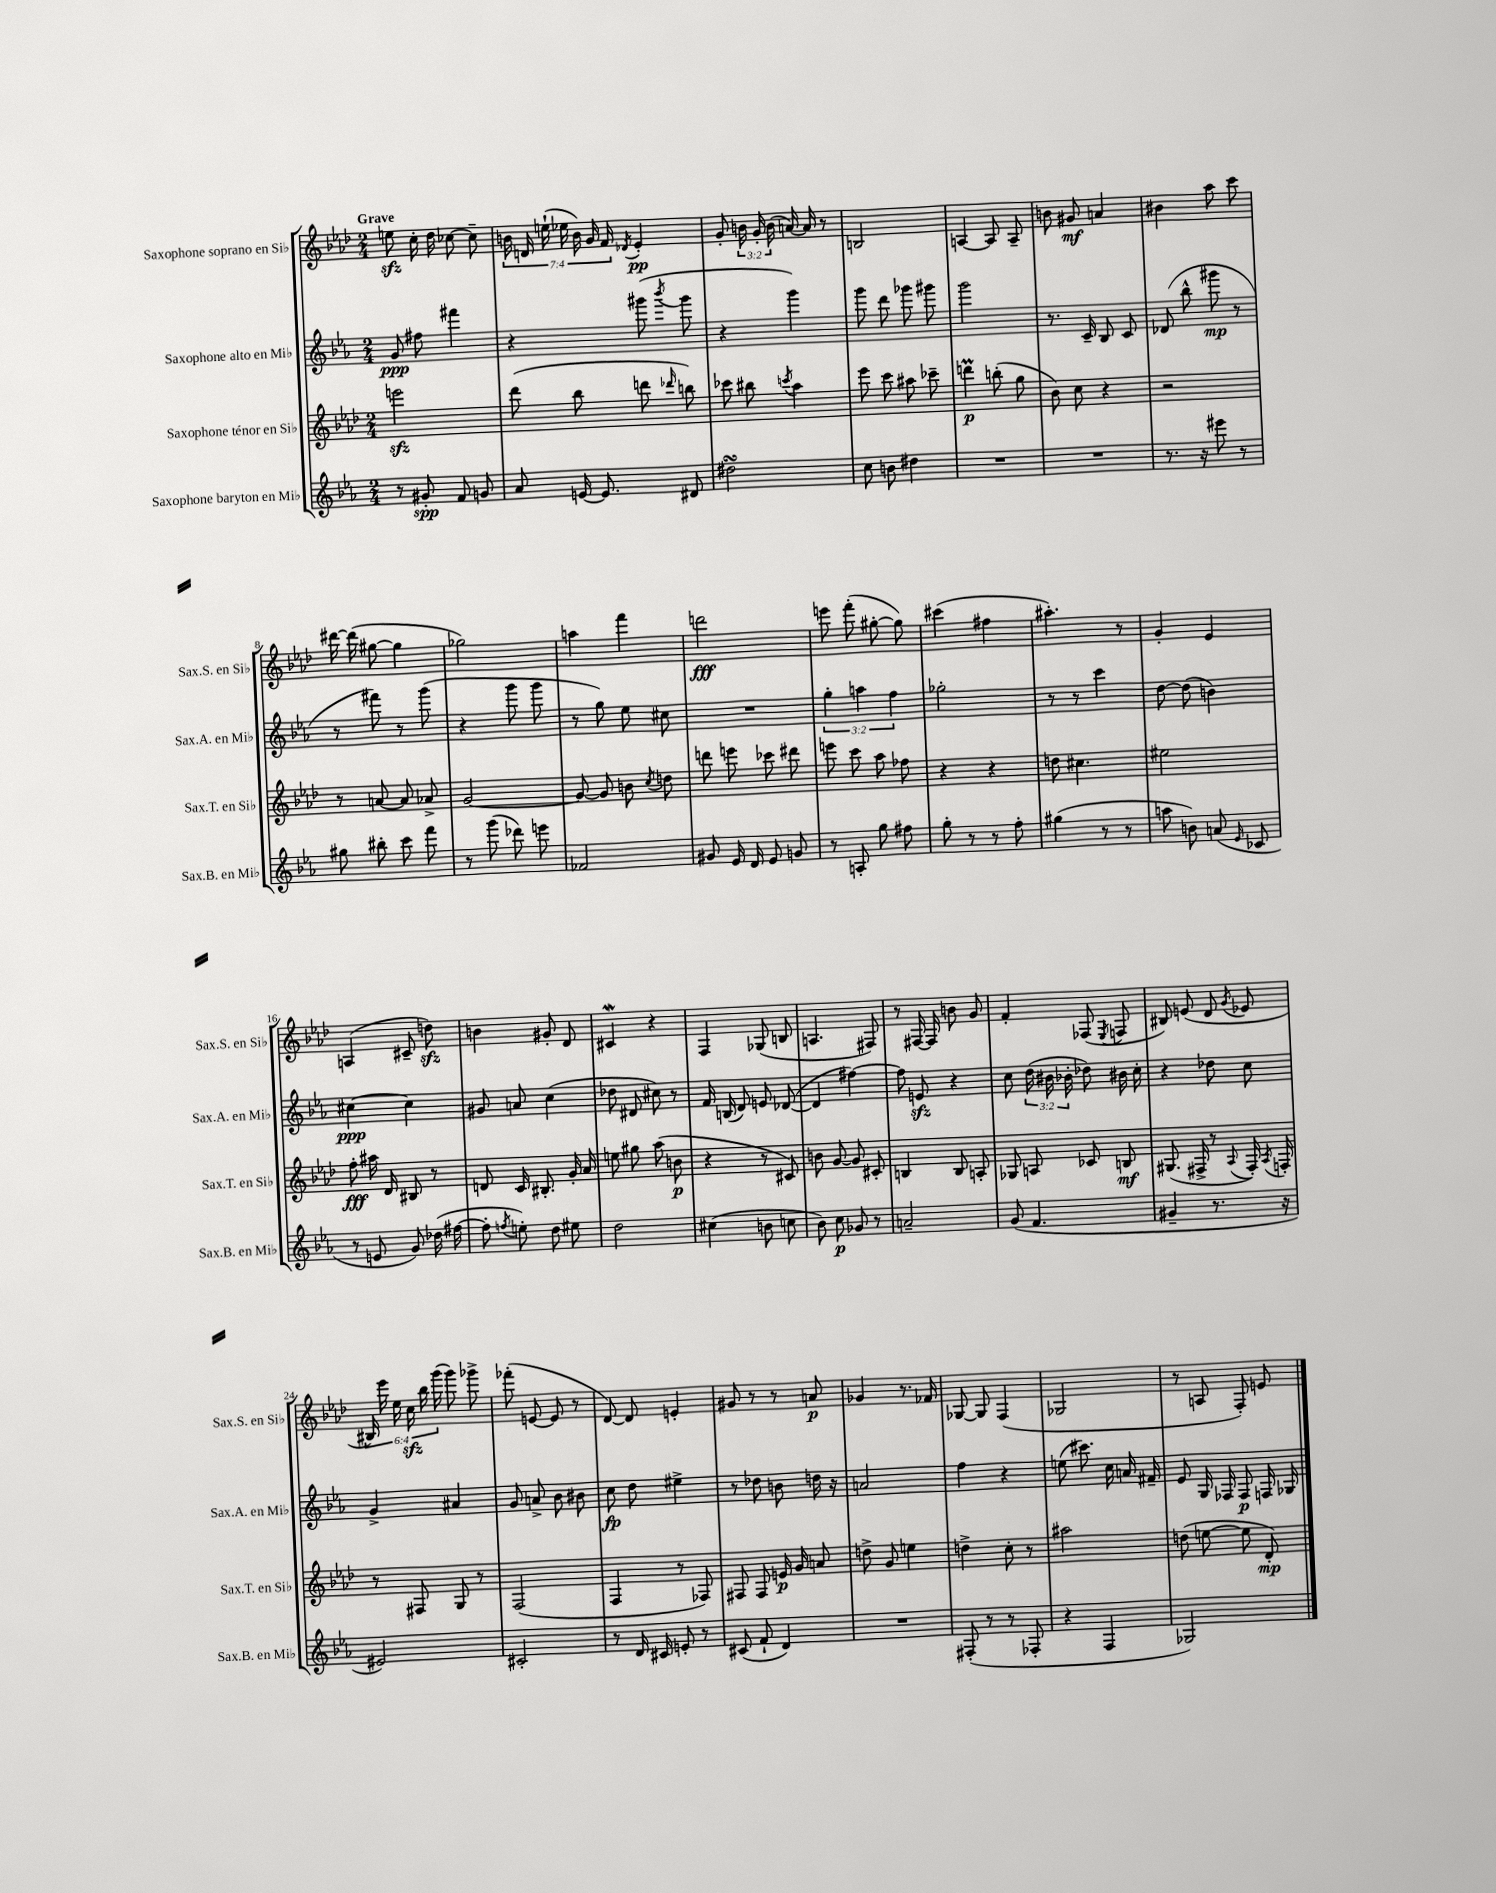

**kern	**dynam	**kern	**dynam	**kern	**dynam	**kern	**dynam
*part4	*part4	*part3	*part3	*part2	*part2	*part1	*part1
*staff4	*staff4	*staff3	*staff3	*staff2	*staff2	*staff1	*staff1
*I"Saxophone baryton en Mi♭	*	*I"Saxophone ténor en Si♭	*	*I"Saxophone alto en Mi♭	*	*I"Saxophone soprano en Si♭	*
*I'Sax.B. en Mi♭	*	*I'Sax.T. en Si♭	*	*I'Sax.A. en Mi♭	*	*I'Sax.S. en Si♭	*
*clefG2	*	*clefG2	*	*clefG2	*	*clefG2	*
*k[b-e-a-]	*	*k[b-e-a-d-]	*	*k[b-e-a-]	*	*k[b-e-a-d-]	*
*M2/4	*	*M2/4	*	*M2/4	*	*M2/4	*
=1	=1	=1	=1	=1	=1	=1	=1
!	!	!	!	!	!	!LO:TX:a:B:t=Grave	!
8r	.	2eeenzz\	.	8g/	ppp	8eenzz\	.
8g#X'/	spp	.	.	8ff#X\	.	16cc'\	.
.	.	.	.	.	.	16dd-\	.
8f/	.	.	.	4fff#X\	.	[8cc-X\	.
8gn/	.	.	.	.	.	8cc-~\]	.
=2	=2	=2	=2	=2	=2	=2	=2
8a-/	.	(8ddd-\	.	4r	.	28bn\	.
.	.	.	.	.	.	28dn/	.
.	.	.	.	.	.	(28een`\	.
.	.	.	.	.	.	28ee-X\	.
[16en/	.	8bb-\	.	.	.	.	.
.	.	.	.	.	.	28b\)	.
.	.	.	.	.	.	28g/	.
8.e/]	.	.	.	.	.	.	.
.	.	.	.	.	.	28f/	.
.	.	.	.	.	.	8qd-X/	.
.	.	8dddn\	.	(8ggg#X\	.	4e-'/	pp
.	.	16qqddd-X/	.	8qbbb-/	.	.	.
8d#X/	.	8bbn\)	.	8ggg#\	.	.	.
=3	=3	=3	=3	=3	=3	=3	=3
2dd#XsSsS\	.	8ccc-X\	.	4r	.	8g'/	.
.	.	8bb#X\	.	.	.	24bn\	.
.	.	.	.	.	.	24g'/	.
.	.	.	.	.	.	(24b\	.
.	.	8qcccn/	.	.	.	.	.
.	.	4aa-\	.	4ggg\)	.	[16an/)	.
.	.	.	.	.	.	16a/]	.
.	.	.	.	.	.	8r	.
=4	=4	=4	=4	=4	=4	=4	=4
8cc\	.	8eee-\	.	8ggg\	.	2Bn/	.
8bn\	.	8ccc\	.	8ddd\	.	.	.
4dd#X\	.	8aa#X\	.	8ggg-X\	.	.	.
.	.	8ccc-X~\	.	8ggg#X\	.	.	.
=5	=5	=5	=5	=5	=5	=5	=5
2r	.	4dddnm\	p	2ggg\	.	[4An/	.
.	.	(8bbn'\	.	.	.	8A/]	.
.	.	8gg\	.	.	.	8A~/	.
=6	=6	=6	=6	=6	=6	=6	=6
2r	.	8b-\)	.	8.r	.	8bn\	.
.	.	8cc\	.	.	.	8g#X/	mf
.	.	.	.	16c~/	.	.	.
.	.	4r	.	8B-/	.	4an/	.
.	.	.	.	8c/	.	.	.
=7	=7	=7	=7	=7	=7	=7	=7
8.r	.	2r	.	(8d-X/	.	4b#X\	.
.	.	.	.	8bb-^^\	.	.	.
16r	.	.	.	.	.	.	.
8eee#X\	.	.	.	8ggg#X\	mp	8aa-\	.
8r	.	.	.	8r	.	8ccc\	.
!!LO:LB:g=z
=8	=8	=8	=8	=8	=8	=8	=8
8gg#X\	.	8r	.	8r	.	[16ddd#X\	.
.	.	.	.	.	.	(16ddd#\]	.
8bb#X'\	.	[8an/	.	8fff#X\)	.	[8gg#X\	.
8ccc\	.	8a/]	.	8r	.	4gg#\]	.
8fff\	.	8a-X^/	.	(8ggg\	.	.	.
=9	=9	=9	=9	=9	=9	=9	=9
8r	.	[2g/	.	4r	.	2gg-X\)	.
(8ggg\	.	.	.	.	.	.	.
8ddd-X\)	.	.	.	8ggg\	.	.	.
8eeen\	.	.	.	8ggg\	.	.	.
=10	=10	=10	=10	=10	=10	=10	=10
2f-X/	.	8g/_	.	8r	.	4aan\	.
.	.	8g/]	.	8gg\)	.	.	.
.	.	8bn\	.	8ee-\	.	4fff\	.
.	.	8qcc/	.	.	.	.	.
.	.	8ddn\	.	8cc#X\	.	.	.
=11	=11	=11	=11	=11	=11	=11	=11
8g#X/	.	8dddn\	.	2r	.	2dddn\	fff
16e-/	.	8eeen\	.	.	.	.	.
16d/	.	.	.	.	.	.	.
8e-/	.	8ccc-X\	.	.	.	.	.
8gn/	.	8ddd#X\	.	.	.	.	.
=12	=12	=12	=12	=12	=12	=12	=12
8r	.	8eeen\	.	6gg'\	.	8eeen\	.
8An'/	.	8ccc\	.	.	.	(8fff'\	.
.	.	.	.	6aan\	.	.	.
8gg\	.	8aa-\	.	.	.	[8gg#X'\	.
.	.	.	.	6ff\	.	.	.
8ff#X\	.	8ff-X\	.	.	.	8gg#\])	.
=13	=13	=13	=13	=13	=13	=13	=13
8gg'\	.	4r	.	2gg-X'\	.	(4ccc#X\	.
8r	.	.	.	.	.	.	.
8r	.	4r	.	.	.	4ff#X\	.
8ff'\	.	.	.	.	.	.	.
=14	=14	=14	=14	=14	=14	=14	=14
(4gg#X\	.	8ddn\	.	8r	.	4.aa#X'\)	.
.	.	4.cc#X\	.	8r	.	.	.
8r	.	.	.	4ccc\	.	.	.
8r	.	.	.	.	.	8r	.
=15	=15	=15	=15	=15	=15	=15	=15
8aan\	.	2ee#X\	.	[8dd\	.	4g'/	.
8bn\)	.	.	.	(8dd\]	.	.	.
(8an/	.	.	.	4bn\)	.	4e-/	.
16qqe-/	.	.	.	.	.	.	.
8c-X/	.	.	.	.	.	.	.
!!LO:LB:g=z
=16	=16	=16	=16	=16	=16	=16	=16
8r	.	8ff'\	fff	[4cc#X\	ppp	(4An/	.
8en/	.	16aa#X\	.	.	.	.	.
.	.	16d-/	.	.	.	.	.
8g/)	.	8B#X/	.	4cc#\]	.	8c#X~/	.
(16dd-X\	.	8r	.	.	.	8ddnzz\)	.
[16ff#X\	.	.	.	.	.	.	.
=17	=17	=17	=17	=17	=17	=17	=17
8ff#'\]	.	8dn/	.	8g#X/	.	4bn\	.
8qffn/	.	.	.	.	.	.	.
8een'\)	.	16c/	.	8an/	.	.	.
.	.	8.B#X'/	.	.	.	.	.
8dd\	.	.	.	(4cc\	.	8g#X'/	.
8ee#X\	.	16g'/	.	.	.	8d-/	.
.	.	16a-/	.	.	.	.	.
=18	=18	=18	=18	=18	=18	=18	=18
2dd\	.	8een\	.	8dd-X\	.	4c#XW/	.
.	.	8gg#X\	.	8d#X/	.	.	.
.	.	(8aa-\	.	8cc#X\)	.	4r	.
.	.	8bn\	p	8r	.	.	.
=19	=19	=19	=19	=19	=19	=19	=19
(4cc#X\	.	4r	.	16f/	.	4F/	.
.	.	.	.	(16Bn/	.	.	.
.	.	.	.	8d/)	.	.	.
8bn\	.	8r	.	8en/	.	(8G-X/	.
8ccn\	.	8c#X/)	.	([8d-X/	.	8Bn/	.
=20	=20	=20	=20	=20	=20	=20	=20
8b-\)	.	8bn\	.	4d-/]	.	4.An/	.
8cc\	p	[8g/	.	.	.	.	.
8g-X/	.	8g/]	.	[4ff#X\)	.	.	.
8r	.	8c#X'/	.	.	.	8F#X/)	.
=21	=21	=21	=21	=21	=21	=21	=21
2an~/	.	4Bn/	.	8ff#\]	.	8r	.
.	.	.	.	8enzz/	.	[16F#X/	.
.	.	.	.	.	.	16F#/]	.
.	.	8B/	.	4r	.	8bn\	.
.	.	8An'/	.	.	.	8g/	.
=22	=22	=22	=22	=22	=22	=22	=22
(8g/	.	8G-X/	.	8cc\	.	4f'/	.
4.f/	.	8An/	.	(24dd\	.	.	.
.	.	.	.	24b#X\	.	.	.
.	.	.	.	24b-X'\	.	.	.
.	.	8c-X/	.	8dd-X\)	.	(8F-X/	.
.	.	.	.	.	.	8qE-/	.
.	.	8Bn/	mf	16b#X\	.	8Fn/	.
.	.	.	.	16cc'\	.	.	.
=23	=23	=23	=23	=23	=23	=23	=23
4g#X~/	.	(8.G#X/	.	4r	.	8B#X/)	.
.	.	.	.	.	.	(8en/	.
.	.	16F#X^/	.	.	.	.	.
8.r	.	8r	.	8dd-X\	.	8d-/	.
.	.	8qqA-/	.	.	.	8qg/	.
.	.	16F#'/)	.	8cc\	.	8e-X/	.
.	.	8qA-/	.	.	.	.	.
16r	.	16Fn'/	.	.	.	.	.
!!LO:LB:g=z
=24	=24	=24	=24	=24	=24	=24	=24
2e#X/)	.	8r	.	4g^/	.	24B#X/)	.
.	.	.	.	.	.	24eee-\	.
.	.	.	.	.	.	24ee-\	.
.	.	8F#X/	.	.	.	24cczz\	.
.	.	.	.	.	.	24bb-\	.
.	.	.	.	.	.	(24ggg\	.
.	.	8G/	.	4a#X/	.	8ggg\)	.
.	.	8r	.	.	.	8ggg-X^\	.
=25	=25	=25	=25	=25	=25	=25	=25
2c#X'/	.	(2F/	.	8g/	.	(8fff-X'\	.
.	.	.	.	8an^/	.	[8en/	.
.	.	.	.	8b-\	.	8e/]	.
.	.	.	.	8b#X\	.	8r	.
=26	=26	=26	=26	=26	=26	=26	=26
8r	.	4F/	.	8cc\	fp	[8d-/)	.
16d/	.	.	.	8dd\	.	8d-/]	.
16c#X/	.	.	.	.	.	.	.
8en'/	.	8r	.	4ee#X^\	.	4en'/	.
8r	.	8F-X/)	.	.	.	.	.
=27	=27	=27	=27	=27	=27	=27	=27
(8c#X/	.	8F#X/	.	8r	.	8g#X/	.
8f`/	.	8F#/	.	8dd-X\	.	8r	.
4d/)	.	16en/	p	8bn\	.	8r	.
.	.	16g/	.	.	.	.	.
.	.	8an/	.	16ddn\	.	8an/	p
.	.	.	.	16r	.	.	.
=28	=28	=28	=28	=28	=28	=28	=28
2r	.	8ddn^\	.	2an/	.	4g-X/	.
.	.	8g/	.	.	.	.	.
.	.	4een\	.	.	.	8.r	.
.	.	.	.	.	.	16f-X/	.
=29	=29	=29	=29	=29	=29	=29	=29
(8F#X'/	.	4ddn^\	.	4ff\	.	[8G-X/	.
8r	.	.	.	.	.	8G-/]	.
8r	.	8cc'\	.	4r	.	(4F/	.
8F-X'/	.	8r	.	.	.	.	.
=30	=30	=30	=30	=30	=30	=30	=30
4r	.	2aa#X\	.	(8een\	.	2G-X/	.
.	.	.	.	8.ccc#X\)	.	.	.
4F/	.	.	.	.	.	.	.
.	.	.	.	16cc\	.	.	.
.	.	.	.	16an/	.	.	.
.	.	.	.	16f#X~/	.	.	.
=31	=31	=31	=31	=31	=31	=31	=31
2G-X/)	.	(8ddn\	.	8e-/	.	8r	.
.	.	[8een\	.	16G/	.	8An/	.
.	.	.	.	16F-X/	.	.	.
.	.	8ee\]	.	8F-/	p	8F'/)	.
.	.	8d-'/)	mp	16Fn/	.	8en/	.
.	.	.	.	16G-X/	.	.	.
==	==	==	==	==	==	==	==
*-	*-	*-	*-	*-	*-	*-	*-
